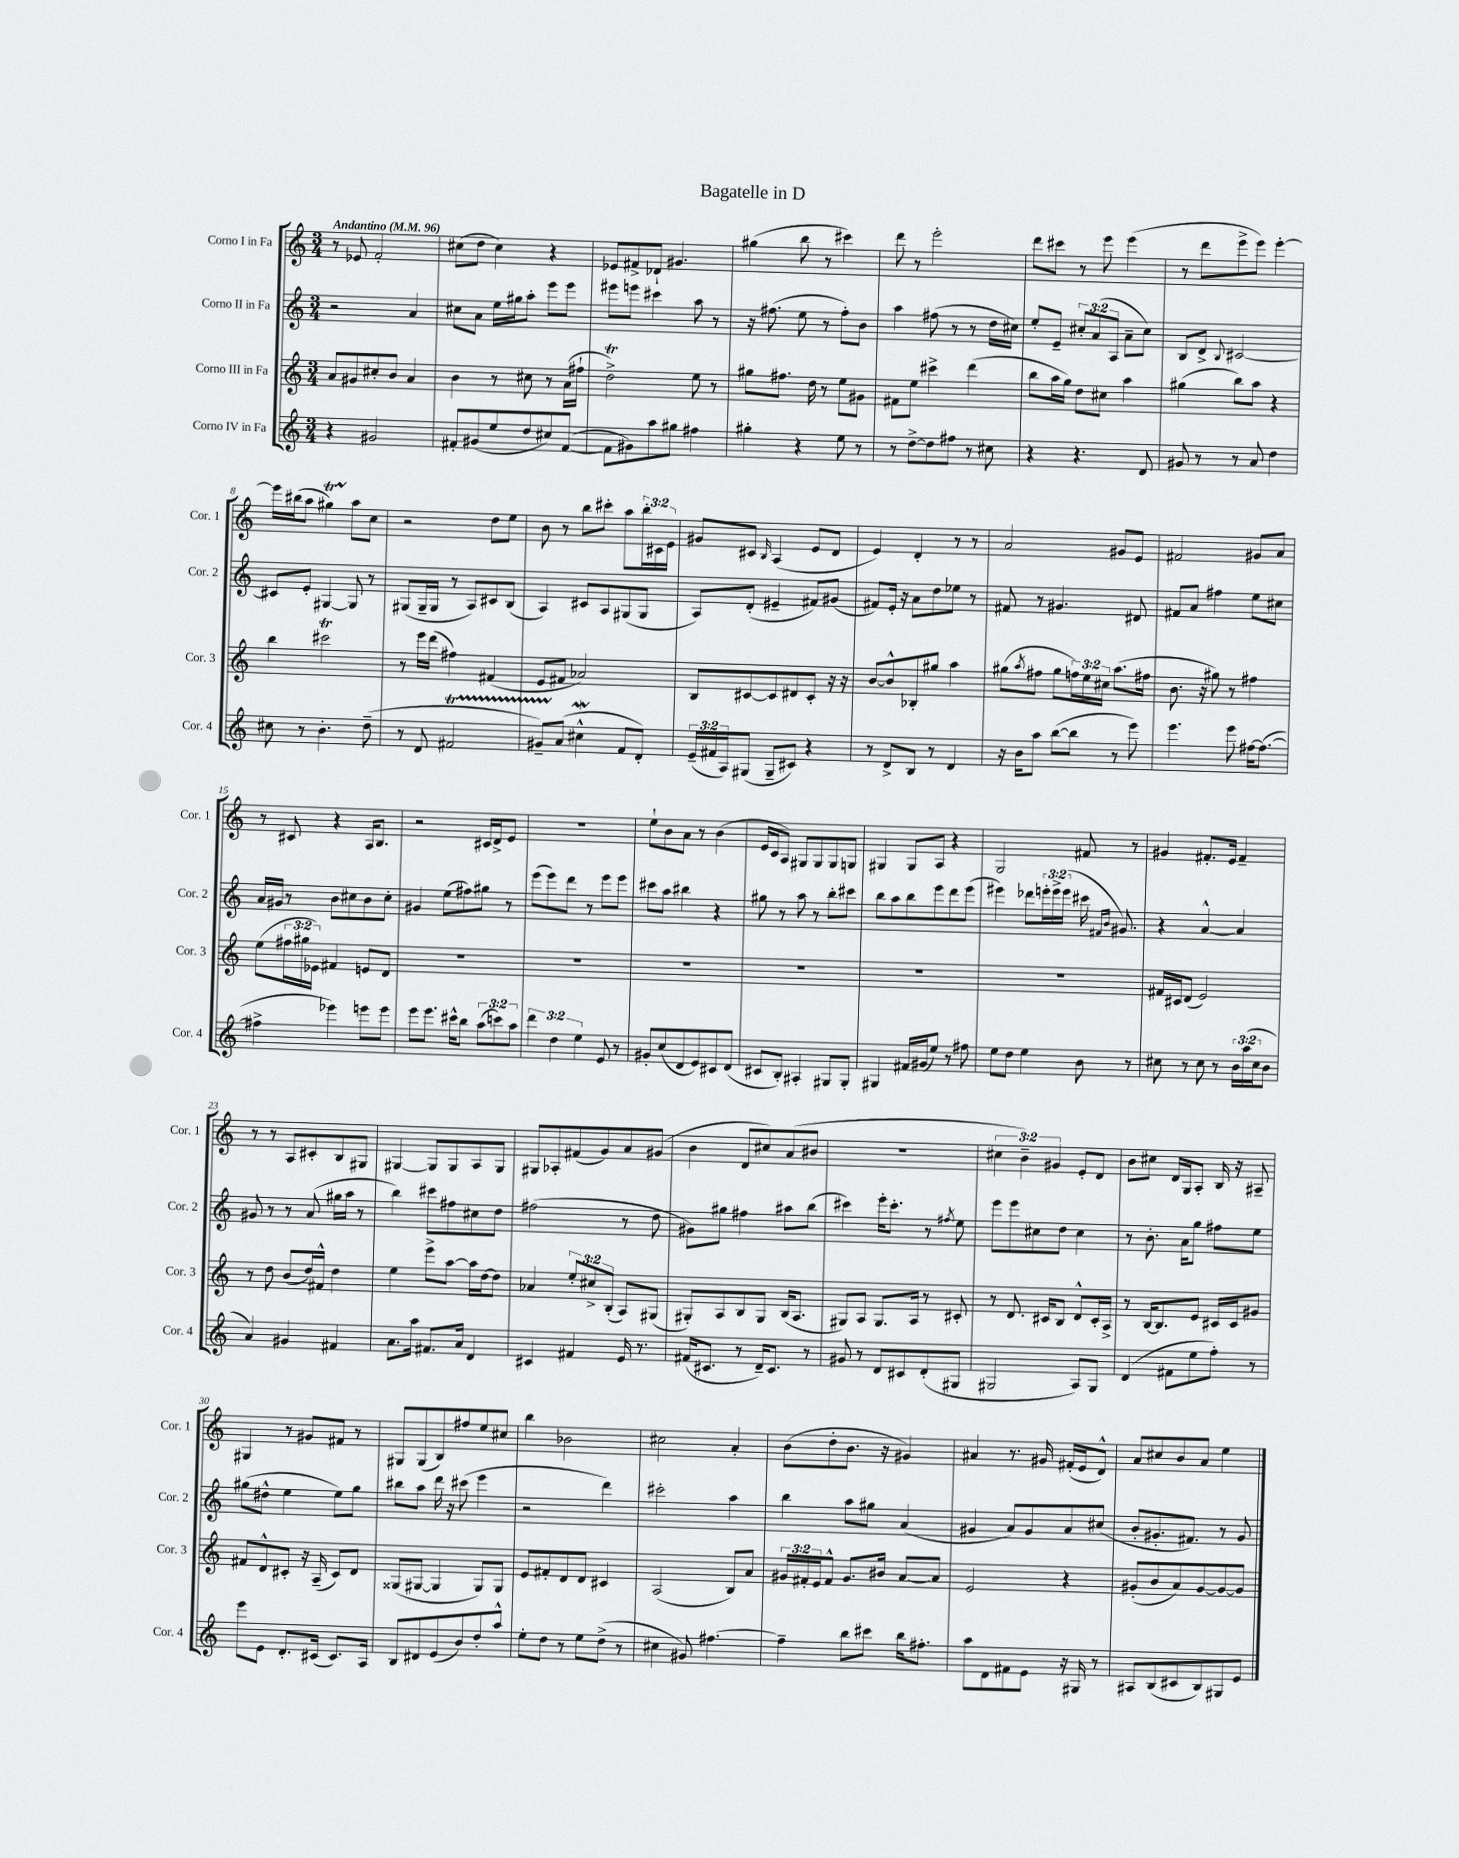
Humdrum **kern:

**kern	**kern	**kern	**kern
*part4	*part3	*part2	*part1
*staff4	*staff3	*staff2	*staff1
*I"Corno IV in Fa	*I"Corno III in Fa	*I"Corno II in Fa	*I"Corno I in Fa
*I'Cor. 4	*I'Cor. 3	*I'Cor. 2	*I'Cor. 1
*clefG2	*clefG2	*clefG2	*clefG2
*k[]	*k[]	*k[]	*k[]
*M3/4	*M3/4	*M3/4	*M3/4
*MM96	*MM96	*MM96	*MM96
=1	=1	=1	=1
!	!	!	!LO:TX:a:B:t=Andantino
4r	8a/L	2r	8r
.	8g#X/	.	8e-X/
2g#X/	8cc#X'/	.	2f'/
.	8b/J	.	.
.	4a/	4a/	.
=2	=2	=2	=2
8f#X'/L	4b\	8cc#X\L	(8cc#X\L
(8g#X/	.	8a\J	8dd\J
8ee/	8r	16ee\LL	4cc#\)
.	.	16gg#X\J	.
8dd/	8cc#X\	8aa'\J	.
8cc#X/)	8r	8eee\L	4r
([8f#/J	(16a\LL	8eee\J	.
.	16ff#X`\JJ	.	.
=3	=3	=3	=3
8f#\L]	2ddT^\)	8eee#X\L	8e-X/L
8g#X\)	.	8eeen\J	8f#X^/
8aa\	.	4ccc#X\	8d-X`/J
8gg#X\J	.	.	4.g#X/
4ff#X\	8ee\	8aa\	.
.	8r	8r	.
=4	=4	=4	=4
4gg#X'\	8gg#X\L	16r	(4gg#X\
.	.	(8.ff#X\	.
.	8.ff#X\J	.	.
4r	.	8ee\	8bb\
.	16dd\	.	.
.	8r	8r	8r
8ee\	8ee\L	8ff#'\L)	4ccc#X\)
8r	8g#X\J	8b\J	.
=5	=5	=5	=5
8r	8f#X\L	4aa\	8ddd\
[8dd^\L	8ee\J	.	8r
8dd\]	4ccc#X^\	(8ff#X\	2eee'\
8ff#X\J	.	8r	.
8r	(4ddd\	8r	.
8cc#X\	.	16dd\LL	.
.	.	16cc#X\JJ)	.
=6	=6	=6	=6
4r	8bb\L	8ee'/L	8ddd\L
.	16aa\L	8e~/J	8ccc#X\J
.	16gg\JJ)	.	.
4.r	8dd\L	12cc#X'/L	8r
.	.	(12a/	.
.	8cc#X\J	.	8eee\
.	.	12A/J	.
.	4aa\	8a~\L	(4eee\
8d/	.	8cc#\J)	.
=7	=7	=7	=7
8g#X/	(4gg#X\	8B/L	8r
8r	.	8d^/J	8ddd\L
.	.	8qqB/	.
8r	8bb\L)	[2c#X/	8eee^\
8a/	8aa\J	.	8eee\J)
4dd\	4r	.	[4eee'\
!!LO:LB:g=z
=8	=8	=8	=8
8cc#X\	4bb\	8c#X/L]	16eee\LL]
.	.	.	(16bb#X\J
8r	.	8e'/J	8aa\J
4.b'\	2ccc#Xt\	[4G#X/	4gg#Xt\)
.	.	8G#/]	8aa\L
(8dd~\	.	8r	8cc\J
=9	=9	=9	=9
8r	8r	(8G#X/L	2r
8d/	16eee\LL	16G#~/L	.
.	(16ddd\JJ	16G#/JJ	.
2f#Xt/	4ff#X\)	8r	.
.	.	8A/L)	.
.	(4f#X/	8c#X/	8dd\L
.	.	(8B/J	8ee\J
=10	=10	=10	=10
8g#XTTT~/L)	8e/L	4A/)	8b\
(8a/J	8f#X/J	.	8r
4cc#XW^^\	2a-X/)	8c#X/L	8bb\L
.	.	8A/	8ccc#X'\J
8f/L	.	(8G#X/	8aa\L
8d'/J)	.	8G#/J	24bb'\L
.	.	.	24c#X\
.	.	.	24e\JJ
=11	=11	=11	=11
(24e~/LL	8B/L	8A/L)	8g#X/L
24f#X/	.	.	.
24A/J)	.	.	.
(8G#X/J	[8c#X/	(8d'/J	8c#X/J
.	.	.	16qqB/
8G#~/L	8c#/]	4e#X~/	(4A/
8c#X/J)	8d#X/	.	.
4r	8c#'/J	8f#X/L)	8e/L
.	16r	(8g#X/J	8d/J
.	16r	.	.
=12	=12	=12	=12
8r	[8b/L	8f#X/L)	4e/)
8d^/L	8b^^/]	16e'/Jk	.
.	.	16r	.
8B/J	8B-X'/	8a\L	4d'/
8r	8gg#X/J	8dd\	.
4d/	4aa\	8ee-X\J	8r
.	.	8r	8r
=13	=13	=13	=13
16r	(8gg#X\L	8f#X/	2a/
16b\KL	.	.	.
.	8qaa/	.	.
8aa\J	8ff#X\J	8r	.
([8bb\L	8gg#\L	4.g#X/	.
8bb\J]	24ffn\L)	.	.
.	24ee\	.	.
.	24cc#X\JJ	.	.
8r	(8.aa\L	.	8g#X/L
8eee\)	.	8d#X/	8e/J
.	16ff#X\Jk	.	.
=14	=14	=14	=14
4.eee\	8.b\	8f#X/L	2f#X/
.	.	8a/J	.
.	16r	.	.
.	8gg#X\)	4ff#X\	.
8eee\	8r	.	.
[16ff#X\KL	4ff#X\	8ee\L	8g#X/L
(8.ff#\J_	.	.	.
.	.	8cc#X\J	8a/J
!!LO:LB:g=z
=15	=15	=15	=15
4ff#X^\]	(8ee\L	16a/LL	8r
.	.	16g#X/JJ	.
.	24ff#X\L	8r	8c#X/
.	24gg#X\	.	.
.	24e-X\JJ)	.	.
4eee-X\)	4f#X/	8b\L	4r
.	.	8cc#X\	.
8eeen\L	8en/L	8b\	16A/KL
.	.	.	8.B/J
8eee\J	8d/J	8cc#'\J	.
=16	=16	=16	=16
8eee\L	2.r	4g#X/	2r
8.eee\J	.	.	.
.	.	(8ee\L	.
16ccc#X^^\KL	.	.	.
8bb\J	.	8ff#X\)	.
(12aa\L	.	8gg#X\J	16c#X/LL
.	.	.	16d^/J
12cccn\)	.	.	.
.	.	8r	8e/J
12aa\J	.	.	.
=17	=17	=17	=17
6ddd\	2.r	(8eee\L	2.r
.	.	8eee\)	.
6dd\	.	.	.
.	.	8ddd\J	.
6ee\	.	.	.
.	.	8r	.
8e/	.	8eee\L	.
8r	.	8eee\J	.
=18	=18	=18	=18
8g#X'/L	2.r	8ccc#X\L	8ee`\L
(8cc/	.	8aa\J	8b\
8d/	.	4bb#X\	8a\J
8e/)	.	.	8r
8c#X/	.	4r	(4b\
(8d/J	.	.	.
=19	=19	=19	=19
8c#X/L	2.r	8gg#X\	16e/LL
.	.	.	16c/J
8B'/J)	.	8r	8A/J)
4A#X'/	.	8aa\	8G#X/L
.	.	8r	8G#/
8G#X/L	.	8bb'\L	8G#/
8G#'/J	.	8ccc#X\J	8Gn/J
=20	=20	=20	=20
4G#X/	2.r	8bb\L	4G#X/
.	.	8aa\	.
16f#X/LL	.	8bb\	8G#/L
(16g#X/J	.	.	.
8ee/J)	.	8eee\	8A/J
8r	.	8ddd\	4r
8ff#X\	.	(8eee\J	.
=21	=21	=21	=21
8ee\L	2.r	4eee#X\)	2G/
8dd\J	.	.	.
4ee\	.	8ddd-X\L	.
.	.	24eeen'\L	.
.	.	24eee^\	.
.	.	(24eee\JJ	.
8b\	.	16ccc#X\	8f#X/
.	.	16qqf#X/LL	.
.	.	16qqb/JJ	.
.	.	8.g#X/)	.
8r	.	.	8r
=22	=22	=22	=22
8cc#X\	16f#X/LL	4r	4g#X/
.	16c#X/J	.	.
8r	(8d/J	.	.
8cc#\	2e/)	[4a^^/	8.f#X'/L
8r	.	.	.
.	.	.	16e/Jk
24b\LL	.	4a/]	4f#~/
(24aa\	.	.	.
24cc#\J	.	.	.
8b\J	.	.	.
!!LO:LB:g=z
=23	=23	=23	=23
4a/)	8r	8g#X/	8r
.	8dd\	8r	8r
4g#X/	(8b/L	8r	8A/L
.	16dd/L)	(8a/	8c#X'/
.	16f#X^^/JJ	.	.
4f#X/	4dd\	16gg#X\LL	8B/
.	.	16aa\JJ	.
.	.	8r	8G#X/J
=24	=24	=24	=24
8.a\L	4ee\	4bb\)	[4G#X/
16aa\Jk	.	.	.
8.f#X/L	8eee^\L	8ccc#X\L	8G#/L]
.	[8aa\J	8ff#X\	8G#/
16a/Jk	.	.	.
4d/	16aa\LL]	8cc#X\	8A/
.	[16dd\J	.	.
.	8dd\J]	8dd\J	8G#/J
=25	=25	=25	=25
4c#X/	4a-X/	(2ff#X\	8G#X/L
.	.	.	8A-X'/
4f#X/	12ee'/L	.	(8f#X/
.	12cc#X^/	.	.
.	.	.	8g/)
.	(12B'/J	.	.
16e/	8A/L)	8r	8a/
8.r	.	.	.
.	(8G#X/J	8dd\	(8g#X/J
=26	=26	=26	=26
(16f#X/KL	8G#X'/L)	8g#X\L)	4b\
8.c#X/J	.	.	.
.	8A/	8gg#X\J	.
8r	8B/	4ff#X\	8d/L
16d~/KL)	8G#/J	.	8cc#X/)
8.c#/J	.	.	.
.	(16B/KL	8aa#X\L	(8a/
.	8.A/J	.	.
8r	.	(8bb\J	8b#X/J
=27	=27	=27	=27
8g#X/	8G#X/L)	4ccc#X\)	2.r
8r	8A/J	.	.
8d/L	8.G#/L	16eee'\KL	.
.	.	8.ccc#'\J	.
8c#X/	.	.	.
.	16A/Jk	.	.
(8d'/	8r	8r	.
.	.	8qff#X/	.
8G#X/J	8c#X'/	8ee\	.
=28	=28	=28	=28
2G#X/	8r	8eee\L	6cc#X\
.	8.d/	8eee\	.
.	.	.	6b~\)
.	.	8cc#X\	.
.	16c#X/KL	.	.
.	.	.	6g#X/
.	8B/J	8dd\J	.
8A/L)	8d^^/L	4cc#\	8e'/L
8G#/J	16c#'/L	.	8d/J
.	16A^/JJ	.	.
=29	=29	=29	=29
(4d/	8r	8r	8b\L
.	[16B/KL	8.b'\	8cc#X\J
.	8.B/]	.	.
8f#X\L	.	.	16d/LL
.	.	16a\KL	16G/J
8ee\	8e/J	8gg\J	8A'/J
8ff'\J)	16c#X/LL	8ff#X\L	16B/
.	16c#/J	.	16r
8r	8g#X/J	8ee\J	8A#X~/
!!LO:LB:g=z
=30	=30	=30	=30
8eee\L	8f#X/L	(8gg#X\L	4G#X/
8e\J	8d^^/	8dd#X^^\J	.
8.d'/L	8c#X'/J	4ee\	8r
.	16r	.	8g#X/L
(16c#X/Jk	(16A~/	.	.
8.c#/L)	8c#/L)	8ee\L)	8f#X/J
.	8d/J	8gg#\J	8r
16A/Jk	.	.	.
=31	=31	=31	=31
8B/L	(8G##X/L	8bb#X\L	8G#X/L
8d#X/	[8G#X/J	8aa\J	(8G#/
(8e/	4G#/]	16ddd\	8B/)
.	.	16r	.
8b/)	.	(8ccc#X\	8ff#X/
8dd'/	8G#/L)	4eee\	8ee/
8aa^^/J	8G#/J	.	8cc#X/J
=32	=32	=32	=32
8ee'\L	8e/L	2r	4bb\
8dd\J	8f#X'/	.	.
8r	8d/	.	2b-X\
8ee\L	8d/J	.	.
(8dd^\J	4c#X/	4ddd\)	.
8r	.	.	.
=33	=33	=33	=33
4cc#X\	(2A/	2ccc#X'\	2cc#X\
8g#X/)	.	.	.
[4.ff#X\	.	.	.
.	8B/L)	4aa\	4a'/
.	8a/J	.	.
=34	=34	=34	=34
4ff#~\]	24g#X/LL	4bb\	(8b\L
.	24f#X'/	.	.
.	24e/J	.	.
.	8f#^^/J	.	8dd'\
8bb\L	8.g#/L	8aa\L	8.b\J
8ccc#X\J	.	8gg#X\J	.
.	16b#X/Jk	.	16r
16bb\KL	[8a/L	(4a/	4g#X/)
8.ff#X'\J	.	.	.
.	8a/J]	.	.
=35	=35	=35	=35
8aa\L	2e/	4g#X/	4a#X/
8d\	.	.	.
8f#X\	.	8a/L)	8.r
8e\J	.	8g#/	.
.	.	.	16g#X/
16r	4r	8a/	(16f#X'/LL
16G#X/	.	.	16e/J
8r	.	(8cc#X/J	8d^^/J)
=36	=36	=36	=36
8A#X/L	(8g#X'/L	8b'/L	8a/L
(8B/	8b/	8.g#X'/	8cc#X/
8c#X/	8a/)	.	8b/
.	.	8.f#X/J)	.
8B/)	[8g#/	.	8a/J
8G#X/	8g#/_	8r	4ee\
8e/J	8g#/J]	8g#/	.
==	==	==	==
*-	*-	*-	*-
